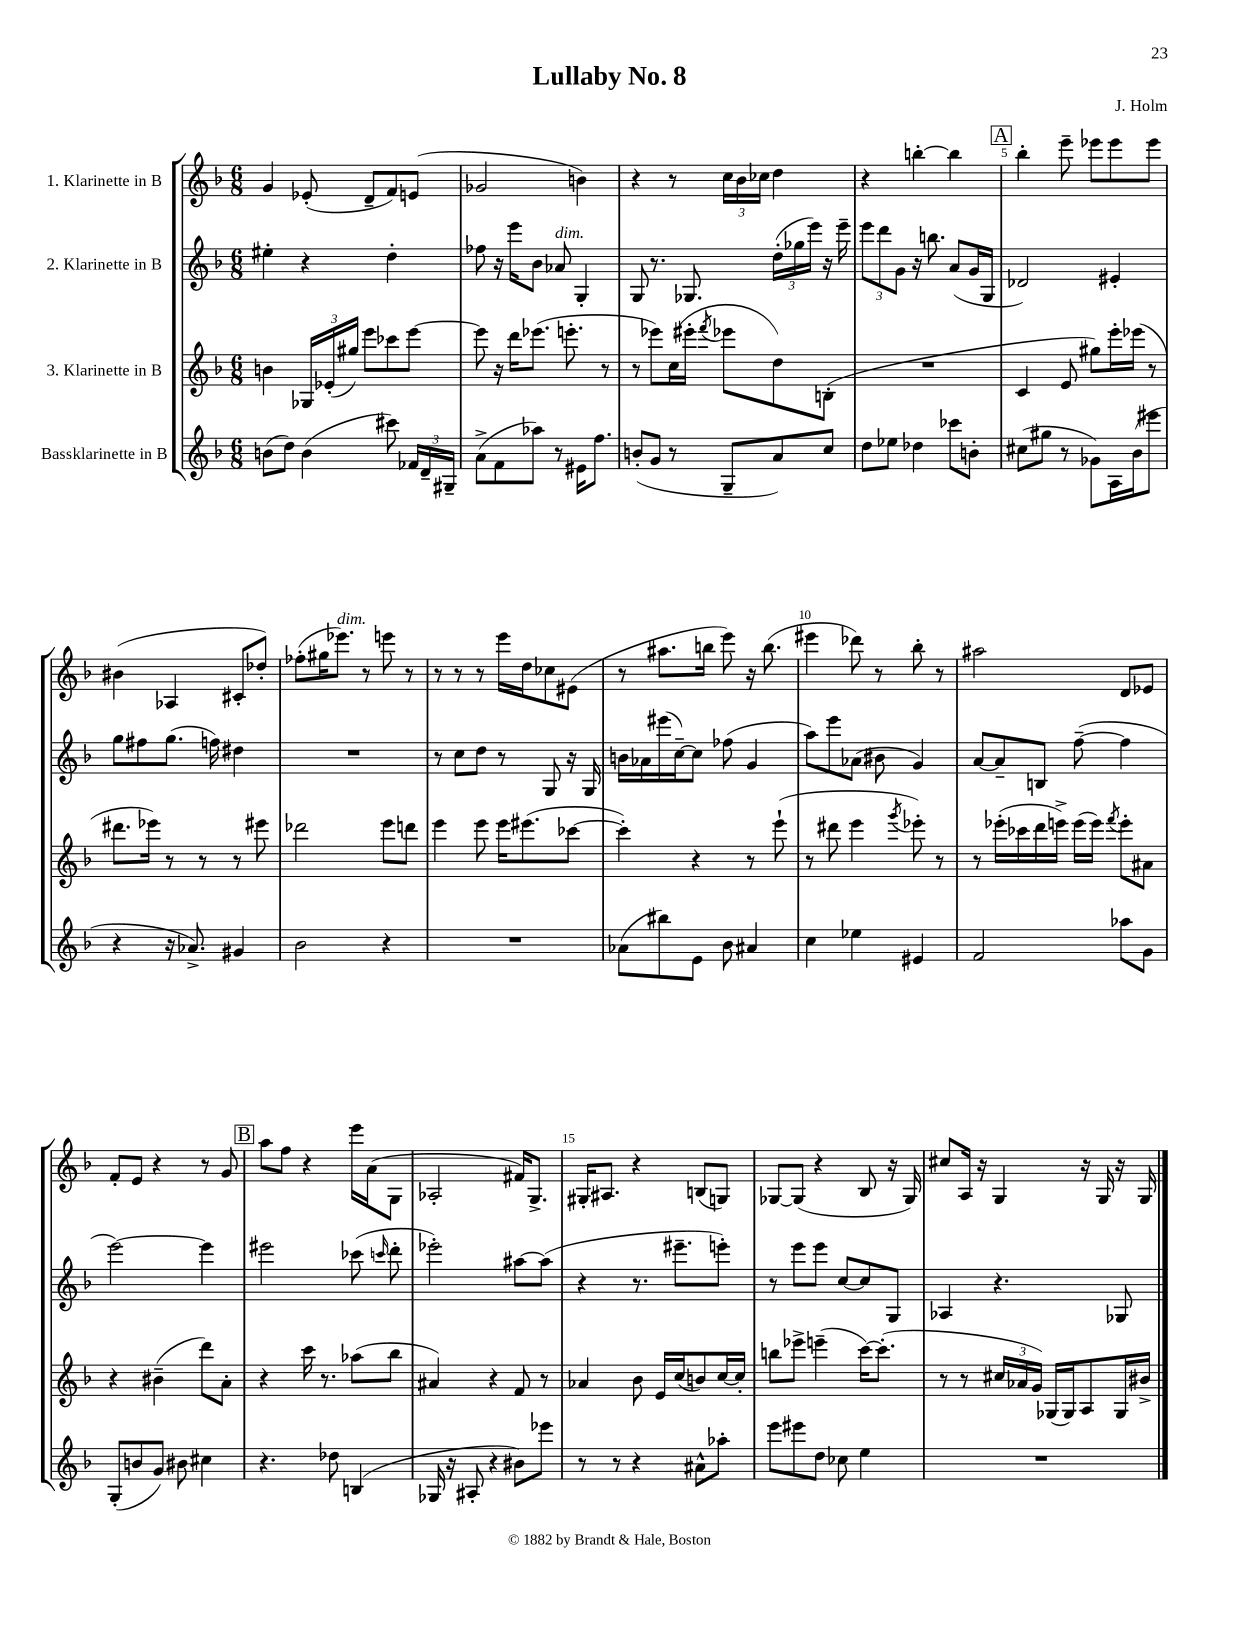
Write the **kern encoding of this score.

**kern	**kern	**kern	**kern
*staff4	*staff3	*staff2	*staff1
*clefG2	*clefG2	*clefG2	*clefG2
*k[b-]	*k[b-]	*k[b-]	*k[b-]
*M6/8	*M6/8	*M6/8	*M6/8
(8b\L	4b\	4ee#'\	4g/
8dd\J)	.	.	.
(4b\	24G-/LL	4r	(8e-'/
.	(24e-'/	.	.
.	24gg#/JJ)	.	.
.	8eee\L	.	8d~/L
8ccc#\)	8ccc-\	4dd'\	8f/)
24f-/LL	[8eee\J	.	(8e/J
24d~/	.	.	.
24G#~/JJ	.	.	.
=	=	=	=
(8a^\L	8eee\]	8ff-\	2g-/
8f\	16r	16r	.
.	16ddd\LK	16eee\LK	.
8aa-\J)	(8.eee-\J	8b-\J	.
8r	.	8a-/	.
.	8.eee'\	.	.
16e#\LK	.	4G'/	4b\)
8.ff\J	.	.	.
.	8r	.	.
=	=	=	=
(8b'/L	8r	8G/	4r
8g/J	8eee-\L)	8.r	.
8r	(16cc\L	.	8r
.	16eee#'\JJ	8.G-/	.
.	8qfff/	.	.
8G~/L	8eee-\L	.	24cc\LL
.	.	.	24b-\
.	.	.	24cc-\JJ
8a/)	8dd\)	(24dd'\LL	4dd\
.	.	24gg-\	.
.	.	24eee\JJ)	.
8cc/J	(8B'\J	16r	.
.	.	16eee~\	.
=	=	=	=
8dd\L	2.r	12eee\L	4r
.	.	12ddd\	.
8ee-\J	.	.	.
.	.	12g\J	.
4dd-\	.	16r	[4bb'\
.	.	8.bb\	.
8ccc-\L	.	(8a/L	4bb\]
8b'\J	.	16g/L	.
.	.	16G/JJ	.
=	=	=	=
(8cc#\L	4c/	2d-/)	4bb-'\
8gg#\J	.	.	.
8r	8e/	.	8eee~\
8g-\L)	8gg#\L)	.	8eee-\L
16A\L	16eee'\L	4e#'/	8eee-\
(16b-\J	(16eee-\JJ	.	.
8eee#\J	8r	.	8eee-\J
=	=	=	=
4r	8.ddd#\L	8gg\L	(4b#\
.	.	8ff#\	.
.	16eee-\Jk)	.	.
16r	8r	(8.gg\J	4A-/
8.a-^/)	.	.	.
.	8r	.	.
.	.	16ff\)	.
4g#/	8r	4dd#\	8c#'/L
.	8eee#\	.	8dd-'/J)
=	=	=	=
2b-\	2ddd-\	2.r	(8ff-'\L
.	.	.	16gg#\K
.	.	.	8.eee-\J)
.	.	.	8r
4r	8eee\L	.	8eee\
.	8ddd\J	.	8r
=	=	=	=
2.r	4eee\	8r	8r
.	.	8cc\L	8r
.	8eee\	8dd\J	8r
.	16eee\LK	8r	16eee\LL
.	(8.eee#\	.	16dd\J
.	.	8G/	8cc-\
.	[8ccc-\J	16r	(8e#\J
.	.	16G/	.
=	=	=	=
(8a-\L	4ccc-'\])	16b\LL	8r
.	.	16a-\	.
8bb#\)	.	(16eee#\	8.aa#\L
.	.	[16cc~\J)	.
8e\J	4r	8cc\]J	.
.	.	.	16bb\Jk
8b-\	.	(8ff-\	8eee\)
4a#/	8r	4g/	16r
.	.	.	(8.bb\
.	(8eee`\	.	.
=	=	=	=
4cc\	8r	8aa\L)	4eee#\
.	8ddd#\	8eee\	.
4ee-\	4eee\	(8a-\J	8ddd-\)
.	.	8b#\	8r
.	8qggg/	.	.
4e#/	8eee-'\)	4g/)	8bb-'\
.	8r	.	8r
=	=	=	=
2f/	8r	[8a/L	2aa#\
.	(16eee-'\LL	8a~/]	.
.	16ccc-\	.	.
.	16ddd\	8B/J	.
.	16eee^\JJ)	.	.
.	(16eee\LL	([8ff~\	.
.	16eee\JJ)	.	.
.	8qfff/	.	.
8aa-\L	8eee'\L	4ff\]	8d/L
8g\J	8a#\J	.	8e-/J
=	=	=	=
(8G'/L	4r	[2eee\)	8f'/L
8b/	.	.	8e/J
8g/J)	(4b#~\	.	4r
8b#\	.	.	.
4cc#\	8ddd\L)	4eee\]	8r
.	8a'\J	.	8g/
=	=	=	=
4.r	4r	2eee#\	8aa\L
.	.	.	8ff\J
.	16ccc\	.	4r
.	8.r	.	.
8dd-\	.	.	.
(4B/	(8aa-\L	(8ccc-\	16eee\LL
.	.	.	(16a\J
.	.	16qqccc/	.
.	8bb-\J	8ddd'\	8G\J
=	=	=	=
16G-/	4a#/)	2eee-'\)	2A-'/
16r	.	.	.
8A#'/	.	.	.
4r	4r	.	.
8b#\L)	8f/	[8aa#\L	16f#/LK)
.	.	.	8.G^/J
8eee-\J	8r	(8aa#\]J	.
=	=	=	=
8r	4a-/	4r	16G#'/LK
.	.	.	8.A#/J
8r	.	.	.
4r	8b-\	8.r	4r
.	16e/LL	.	.
.	(16cc/J	8.eee#~\L	.
8a#^^\L	8b/)	.	(8B/L
8aa-'\J	[16cc/L	8eee'\J)	8G/J)
.	16cc'/]JJ	.	.
=	=	=	=
8eee\L	8bb\L	8r	[8G-/L
8eee#\	8eee-^\J	8eee\L	(8G-/]J
8dd\J	(4eee~\	8eee\J	4r
8cc-\	.	[8cc/L	.
4ee\	[16ccc\LK)	8cc/]	8B-/
.	(8.ccc'\]J	.	.
.	.	8G/J	16r
.	.	.	16G-/)
=	=	=	=
2.r	8r	4A-/	8cc#/L
.	8r	.	16A/Jk
.	.	.	16r
.	24cc#/LL	4.r	4G/
.	24a-/	.	.
.	24g/JJ)	.	.
.	(16G-/LL	.	.
.	16G-/J)	.	.
.	8A/	.	16r
.	.	.	16G/
.	16G-/L	8G-/	16r
.	16b#^/JJ	.	16G/
==	==	==	==
*-	*-	*-	*-
